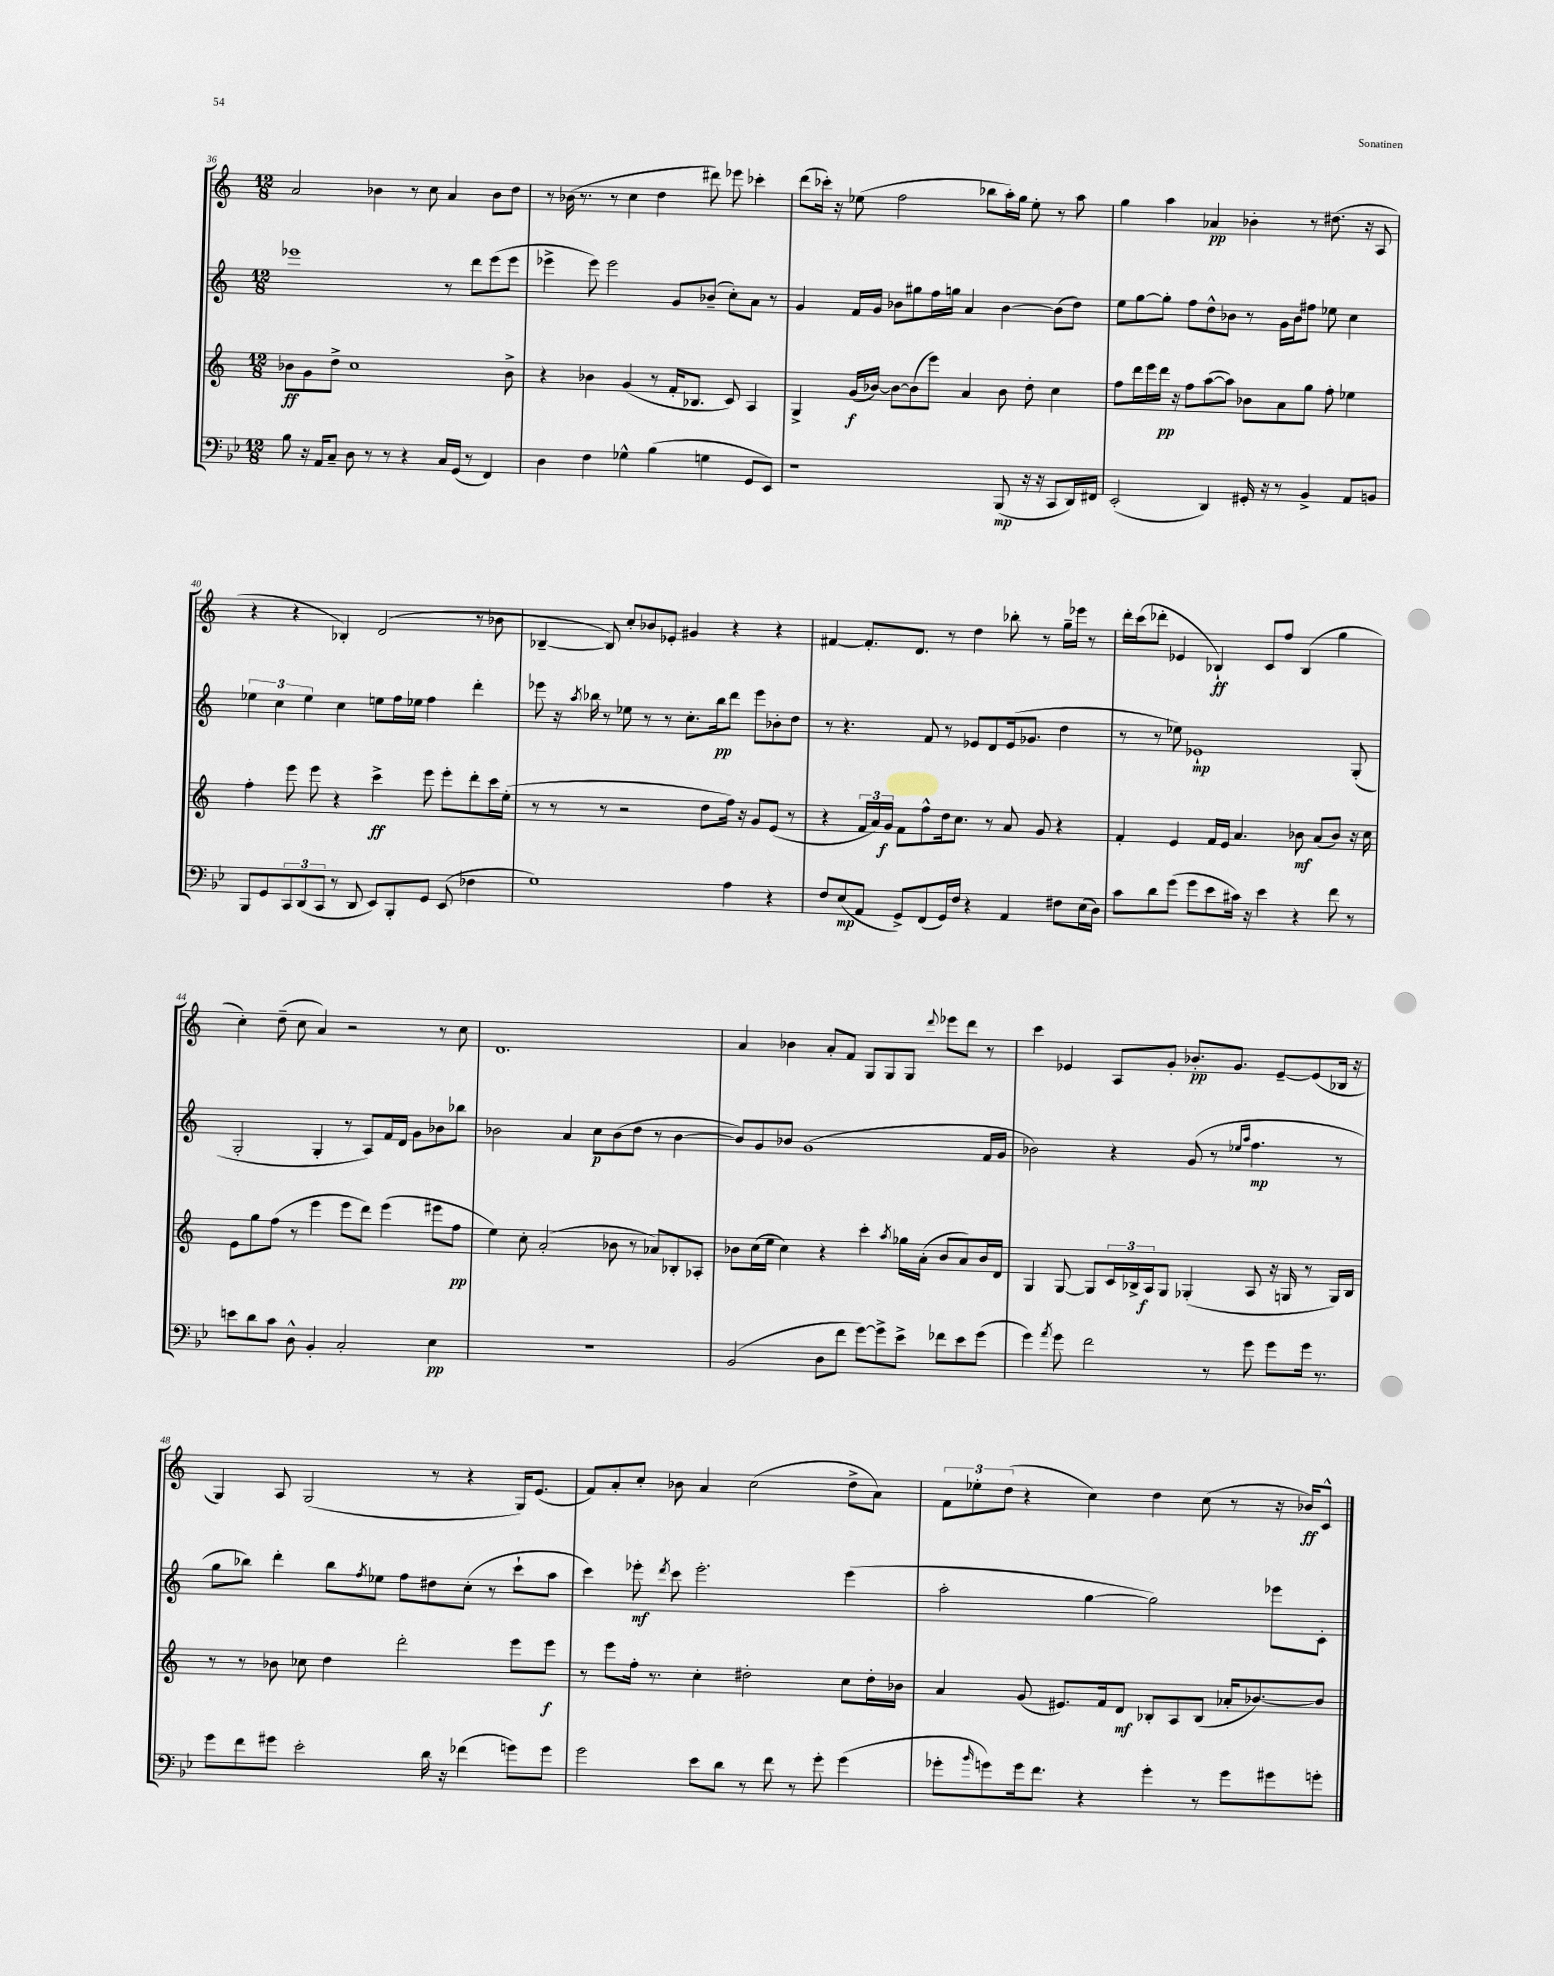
<<
\new StaffGroup <<
\new Staff = "s0" {
    \clef treble \key c \major \numericTimeSignature \time 12/8
    a'2 bes'4 r8 c''8 a'4 bes'8 d''8 |
    r8 bes'16( r8. r8 c''4 d''4 dis'''8) ees'''8 ces'''4-. |
    d'''8( ces'''16-.) r16 ees''8( f''2 bes''8 a''16-.) g''16 ees''8-. r8 a''8 |
    g''4 a''4 aes'4\pp bes'4-. r8 dis''8.( r16 a8 |
    r4 r4 bes4-.) d'2( r8 bes'8 |
    bes4~-- bes8) c''8-. bes'8 ees'8-. gis'4 r4 r4 |
    fis'4~ fis'8.-. d'8. r8 d''4 bes''8-. r8 g''16-- ees'''16 r8 |
    d'''16-. c'''16( des'''8-. ees'4 bes4-!\ff) c'8 f''8 bes4( g''4 |
    c''4-.) d''8--( c''8 a'4) r2 r8 c''8 |
    d'1. |
    a'4 bes'4 a'8-. f'8 g8 g8 g8 \appoggiatura { d'''8 } ees'''8 d'''8 r8 |
    c'''4 ees'4 a8 g'8-. bes'8.-.\pp g'8. ees'8~-- ees'8( bes16 r16 |
    g4) a8 g2( r8 r4 g16) e'8.( |
    f'8) a'8-. c''8-. bes'8 a'4 c''2( d''8-> a'8) |
    \tuplet 3/2 { f'8 ees''8-. d''8( } r4 c''4) d''4 c''8( r8 r16 bes'16\ff) c'8-^ \bar "|." |
}
\new Staff = "s1" {
    \clef treble \key c \major \numericTimeSignature \time 12/8
    ees'''1 r8 d'''8 ees'''8( ees'''8 |
    ees'''4-> ees'''8) ees'''2 g'8 bes'8--( c''8-.) a'8 r8 |
    g'4 f'16 g'16 bes'8 gis''8 f''16 g''16 a'4 bes'4~ bes'8( d''8) |
    e''8 g''8~ g''8-. f''8 d''8-^ bes'8 r8 g'16 bes'16 fis''8 ees''8 c''4 |
    \tuplet 3/2 { ees''4 c''4 ees''4 } c''4 e''8 f''16 ees''16 f''4 d'''4-. |
    ees'''8 r16 \acciaccatura { a''8 } bes''16 r8 ees''8 r8 r8 c''8.-. bes''16\pp d'''8 ees'''8 bes'8-. d''8 |
    r8 r4. f'8 r8 ees'8 d'8 ees'16( ges'8. d''4 |
    r8 r8 ees''8) ees'1-!\mp g8-.( |
    g2-. g4-. r8 a8) f'16 d'16 g'8 bes'8 bes''8 |
    bes'2 a'4 c''8\p bes'8( d''8 r8 bes'4~ |
    bes'8) g'8 bes'8 g'1( f'16 g'16 |
    bes'2) r4 g'8( r8 \grace { ees''16 a''16 } f''4.\mp r8 |
    g''8 bes''8) d'''4-. bes''8 \acciaccatura { f''8 } ees''8 f''8 dis''8 c''8-.( r8 c'''8-! a''8 |
    c'''4) ees'''8-.\mf \acciaccatura { d'''8 } c'''8 ees'''2.-. ees'''4( |
    a''2-. g''4~ g''2) ees'''8 c'8-. \bar "|." |
}
\new Staff = "s2" {
    \clef treble \key c \major \numericTimeSignature \time 12/8
    bes'8\ff g'8 d''8-> c''1 bes'8-> |
    r4 bes'4 g'4( r8 f'16-. bes8. c'8) a4 |
    g4-> g'16\f( bes'16~) bes'8~ bes'8( e'''8) a'4 bes'8 d''8-. c''4 |
    f''8 d'''16 e'''16 d'''16\pp r16 f''8 a''8~( a''8) bes'8 a'8 g''8 f''8-. ees''4 |
    f''4-. e'''8 e'''8 r4 c'''4->\ff e'''8 e'''8-. d'''8-. c'''16 e''16-.( |
    r8 r8 r8 r2 d''8 f''16) r16 g'8 e'8( r8 |
    r4 \tuplet 3/2 { f'16 a'16) g'16\f } f'8 f''8-^ d''16 c''8. r8 a'8 g'8 r4 |
    f'4-. e'4 f'16 e'16 a'4. bes'8\mf a'8( bes'8) r16 c''16 |
    e'8 g''8 f''8( r8 e'''4 e'''8 d'''8) e'''4( eis'''8 f''8\pp |
    e''4) c''8-. a'2-.( bes'8 r8 aes'8) bes8-. aes8-. |
    bes'8 c''16( e''16 c''4) r4 c'''4-. \acciaccatura { a''8 } ges''16 a'16-.( bes'8 a'8) bes'16 d'16 |
    g4 g8~ g8 \tuplet 3/2 { c'16 bes16-> a16\f } g8 ges4-.( a8 r16 g16 r8 g16) bes16 |
    r8 r8 bes'8 ces''8 d''4 d'''2-. e'''8 e'''8\f |
    r8 e'''8 f''16-. r8. c''4-. dis''2-. c''8 dis''16-. bes'16 |
    a'4 g'8( eis'8.) f'16 d'8\mf bes8-. a8 bes8( aes'16-. bes'8.~) bes'8 \bar "|." |
}
\new Staff = "s3" {
    \clef bass \key bes \major \numericTimeSignature \time 12/8
    bes8 r16 a,16 c8-- d8 r8 r8 r4 c16 g,16( r8 f,4) |
    d4 f4 ges4-^ bes4( g4 g,8 ees,8) |
    r1 bes,,8\mp( r16 r16 c,8 d,16) fis,16 |
    ees,2-.( d,4) gis,16-. r16 r8 bes,4-> a,8 b,8 |
    bes,,8 g,8 \tuplet 3/2 { c,8 d,8( c,8 } r8 d,8 ees,8) bes,,8-. g,8 ees,8( fes4 |
    g1) a4 r4 |
    f8 ees8\mp( a,8 g,8->) f,8( g,16) f16 r4 a,4 fis8 ees16( d16) |
    c'8 d'8 g'8( g'8 ees'8 cis'16) r16 ees'4 r4 f'8 r8 |
    e'8 d'8 c'8 d8-^ bes,4-. c2-. ees4\pp |
    R1. |
    bes,2( d8 f'8 g'8~) g'8-> ees'8-> fes'8 ees'8 g'8( |
    g'4) \acciaccatura { a'8 } g'8 f'2 r8 g'8 g'8 g'16 r8. |
    g'8 f'8 gis'8 ees'2-. d'16 r16 fes'4( g'8) g'8 |
    g'2 ees'8 d'8 r8 f'8 r8 g'8-. g'4( |
    ges'8-. \grace { bes'16 } g'8) g'16 f'8. r4 g'4-. r8 g'8 gis'8 g'8-. \bar "|." |
}
>>
>>
\layout { \context { \Score currentBarNumber = #36 } }
